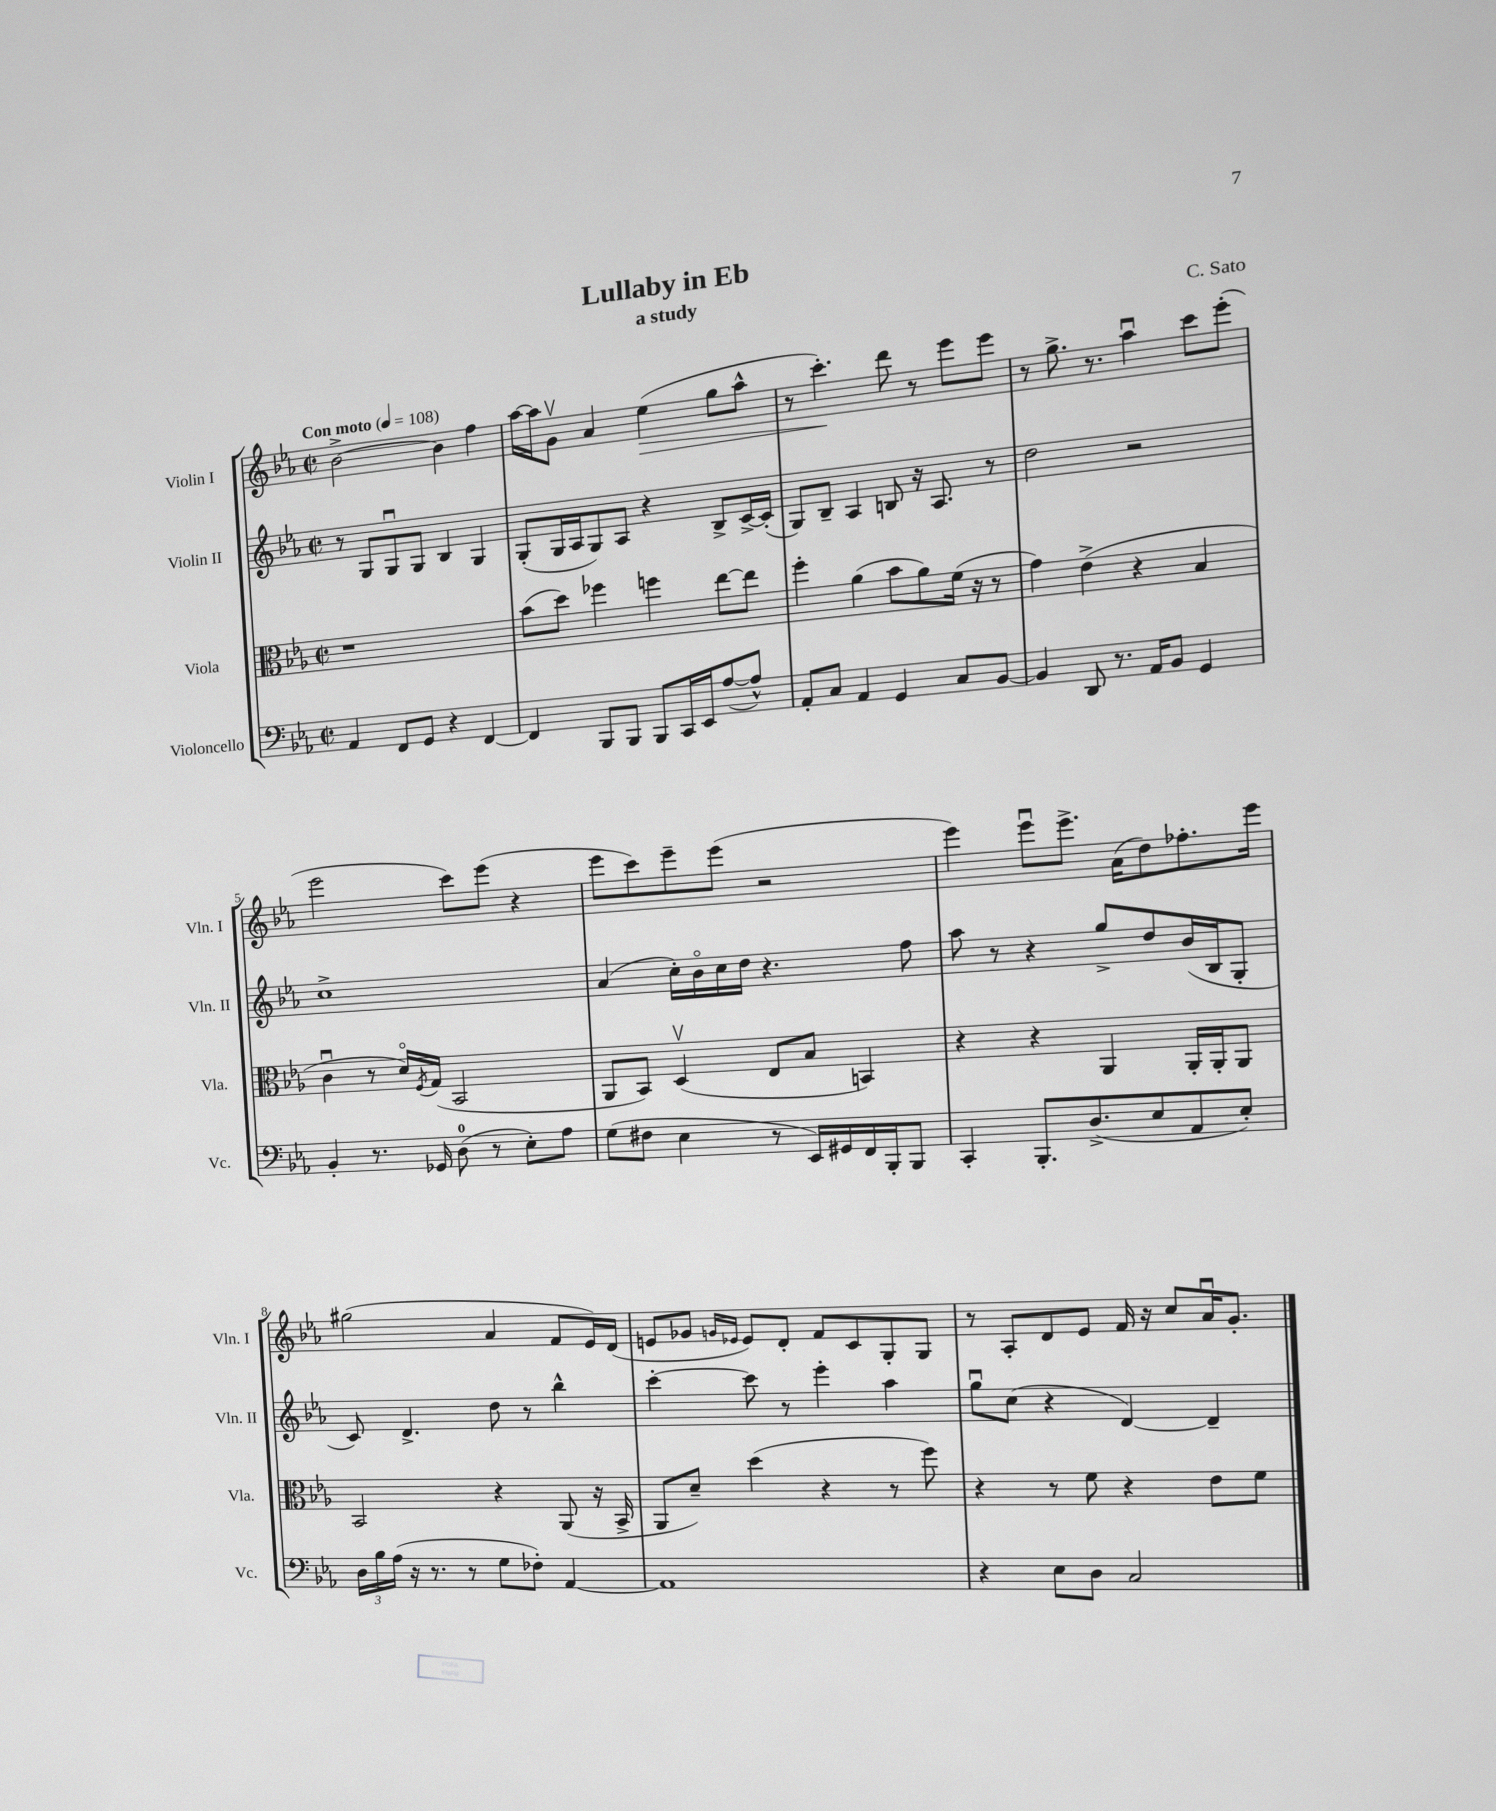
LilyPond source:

\header { title = "Lullaby in Eb" composer = "C. Sato" subtitle = "a study" }
<<
\new StaffGroup <<
\new Staff = "s0" \with { instrumentName = "Violin I" shortInstrumentName = "Vln. I" } {
    \clef treble \key ees \major \defaultTimeSignature \time 2/2 \tempo "Con moto" 4 = 108
    bes'2~-> bes'4 f''4 |
    aes''16~ aes''16 g'8\upbow aes'4 ees''4\>( g''8 aes''8-^ |
    r8 c'''4.-.\!) d'''8 r8 ees'''8 ees'''8 |
    r8 g''8.-> r8. aes''4\downbow c'''8 ees'''8-.( |
    ees'''2 c'''8) ees'''8( r4 |
    ees'''8 c'''8) ees'''8-- ees'''8( r2 |
    ees'''4) ees'''8\downbow ees'''8.-> aes'16( d''8) fes''8.-. ees'''16 |
    gis''2( aes'4 f'8 ees'16) d'16( |
    e'8 ges'8 \grace { g'16 ees'16 } ees'8) d'8-. f'8 c'8 g8-. g8 |
    r8 aes8-. d'8 ees'8 f'16 r16 c''8 aes'16\downbow g'8.-. \bar "|." |
}
\new Staff = "s1" \with { instrumentName = "Violin II" shortInstrumentName = "Vln. II" } {
    \clef treble \key ees \major \defaultTimeSignature \time 2/2
    r8 g8 g8\downbow g8 bes4 g4 |
    g8-.( g16 aes16 g8) aes8 r4 bes8-> c'16~-> c'16-.( |
    g8) bes8-- aes4 b8 r16 aes8. r8 |
    d''2 r2 |
    c''1-> |
    aes'4( c''16-.) bes'16\flageolet c''16 d''16 r4. f''8 |
    aes''8 r8 r4 g''8-> d''8 bes'16( bes16 g8-. |
    c'8) d'4.-> d''8 r8 bes''4-^ |
    c'''4~-. c'''8 r8 ees'''4-. aes''4 |
    g''8\downbow c''8( r4 d'4~) d'4-- \bar "|." |
}
\new Staff = "s2" \with { instrumentName = "Viola" shortInstrumentName = "Vla." } {
    \clef alto \key ees \major \defaultTimeSignature \time 2/2
    r1 |
    bes'8( d''8) fes''4 f''4 ees''8~ ees''8 |
    f''4-. aes'4( bes'8 aes'8) f'16( r16 r8 |
    g'4) ees'4->( r4 bes4 |
    c'4\downbow r8 d'16\flageolet) \acciaccatura { f8 } g16( bes,2 |
    aes,8 bes,8) d4\upbow( ees8 bes8 b,4) |
    r4 r4 aes,4 aes,16-. aes,16-. aes,8 |
    bes,2 r4 aes,8( r16 bes,16-> |
    aes,8 d'8--) d''4( r4 r8 f''8) |
    r4 r8 f'8 r4 ees'8 f'8 \bar "|." |
}
\new Staff = "s3" \with { instrumentName = "Violoncello" shortInstrumentName = "Vc." } {
    \clef bass \key ees \major \defaultTimeSignature \time 2/2
    aes,4 f,8 g,8 r4 f,4~ |
    f,4 bes,,8 bes,,8 bes,,8 c,16 ees,16 aes8~( aes8-^) |
    aes,8-. c8 aes,4 g,4 c8 bes,8~ |
    bes,4 d,8 r8. aes,16 bes,8 g,4 |
    bes,4-. r8. ges,16 d8-0( r8 ees8-.) aes8 |
    g8( fis8 ees4 r8 ees,16) gis,16 f,16 bes,,16-. bes,,8 |
    c,4-. bes,,8.-. d8.->( ees8 aes,8 ees8-.) |
    \tuplet 3/2 { d16 bes16 aes16( } r16 r8. r8 g8 fes8-.) aes,4~ |
    aes,1 |
    r4 ees8 d8 c2 \bar "|." |
}
>>
>>
